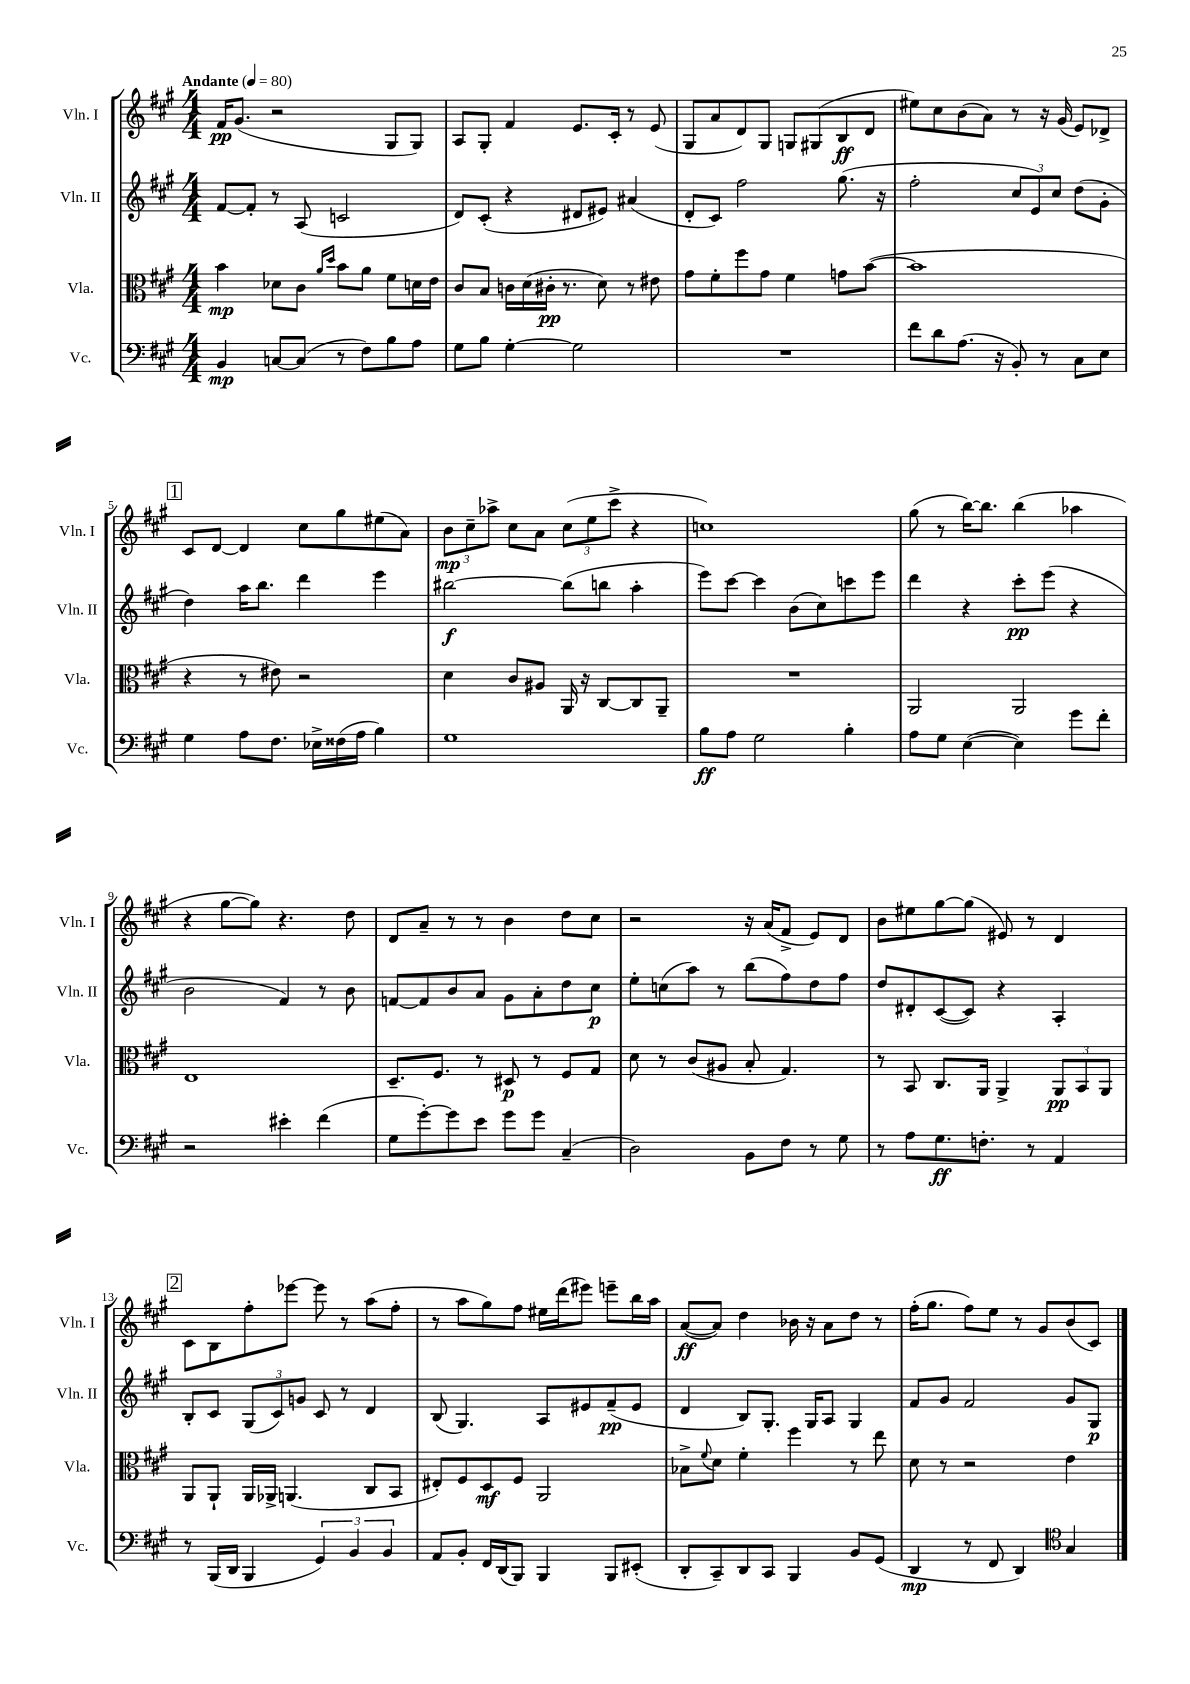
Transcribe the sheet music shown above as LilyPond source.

<<
\new StaffGroup <<
\new Staff = "s0" \with { instrumentName = "Vln. I" shortInstrumentName = "Vln. I" } {
    \clef treble \key a \major \numericTimeSignature \time 4/4 \tempo "Andante" 4 = 80
    fis'16\pp gis'8.( r2 gis8 gis8) |
    a8 gis8-. fis'4 e'8. cis'16-. r8 e'8( |
    gis8 a'8 d'8) gis8 g8 gis8( b8\ff d'8 |
    eis''8) cis''8 b'8( a'8) r8 r16 gis'16( e'8) des'8-> |
    \mark \markup { \box "1" } cis'8 d'8~ d'4 cis''8 gis''8 eis''8( a'8) |
    \tuplet 3/2 { b'8\mp cis''8-- aes''8-> } cis''8 a'8 \tuplet 3/2 { cis''8( e''8 cis'''8-> } r4 |
    c''1) |
    gis''8( r8 b''16~) b''8. b''4( aes''4 |
    r4 gis''8~ gis''8) r4. d''8 |
    d'8 a'8-- r8 r8 b'4 d''8 cis''8 |
    r2 r16 a'16( fis'8-> e'8) d'8 |
    b'8 eis''8 gis''8~ gis''8( eis'8) r8 d'4 |
    \mark \markup { \box "2" } cis'8 b8 fis''8-. ees'''8~ ees'''8 r8 a''8( fis''8-. |
    r8 a''8 gis''8) fis''8 eis''16 d'''16( eis'''8) e'''8-- b''16 a''16 |
    a'8~\ff( a'8) d''4 bes'16 r16 a'8 d''8 r8 |
    fis''16-.( gis''8. fis''8) e''8 r8 gis'8 b'8( cis'8) \bar "|." |
}
\new Staff = "s1" \with { instrumentName = "Vln. II" shortInstrumentName = "Vln. II" } {
    \clef treble \key a \major \numericTimeSignature \time 4/4
    fis'8~ fis'8-. r8 a8( c'2 |
    d'8) cis'8-.( r4 dis'8 eis'8) ais'4( |
    d'8-. cis'8) fis''2 gis''8.( r16 |
    fis''2-. \tuplet 3/2 { cis''8 e'8) cis''8 } d''8( gis'8-. |
    \mark \markup { \box "1" } d''4) a''16 b''8. d'''4 e'''4 |
    bis''2~\f bis''8( b''8 a''4-. |
    e'''8) cis'''8~ cis'''4 b'8( cis''8) c'''8 e'''8 |
    d'''4 r4 cis'''8-.\pp e'''8( r4 |
    b'2 fis'4) r8 b'8 |
    f'8~ f'8 b'8 a'8 gis'8 a'8-. d''8 cis''8\p |
    e''8-. c''8( a''8) r8 b''8( fis''8) d''8 fis''8 |
    d''8 dis'8-. cis'8~( cis'8) r4 a4-. |
    \mark \markup { \box "2" } b8-. cis'8 \tuplet 3/2 { gis8( cis'8) g'8 } cis'8 r8 d'4 |
    b8( gis4.) a8 eis'8 fis'8--\pp( eis'8 |
    d'4 b8) gis8.-. gis16 a8 gis4 |
    fis'8 gis'8 fis'2 gis'8 gis8\p \bar "|." |
}
\new Staff = "s2" \with { instrumentName = "Vla." shortInstrumentName = "Vla." } {
    \clef alto \key a \major \numericTimeSignature \time 4/4
    b'4\mp des'8 cis'8 \grace { a'16 d''16 } b'8 a'8 fis'8 d'16 e'16 |
    cis'8 b8 c'16 d'16( cis'16-.\pp r8. d'8) r8 eis'8 |
    gis'8 fis'8-. fis''8 gis'8 fis'4 g'8 b'8~( |
    b'1 |
    \mark \markup { \box "1" } r4 r8 eis'8) r2 |
    d'4 cis'8 ais8 a,16 r16 cis8~ cis8 a,8-- |
    R1 |
    a,2 a,2 |
    e1 |
    d8.-- fis8. r8 dis8\p r8 fis8 gis8 |
    d'8 r8 cis'8( ais8 b8-. gis4.) |
    r8 b,8 cis8. a,16 a,4-> \tuplet 3/2 { a,8\pp b,8 a,8 } |
    \mark \markup { \box "2" } a,8 a,8-! a,16 aes,16-> a,4.( cis8 b,8 |
    eis8-.) fis8 d8\mf fis8 a,2 |
    bes8-> \appoggiatura { fis'8 } d'8 fis'4-. fis''4 r8 e''8 |
    d'8 r8 r2 e'4 \bar "|." |
}
\new Staff = "s3" \with { instrumentName = "Vc." shortInstrumentName = "Vc." } {
    \clef bass \key a \major \numericTimeSignature \time 4/4
    b,4\mp c8~ c8( r8 fis8) b8 a8 |
    gis8 b8 gis4~-. gis2 |
    R1 |
    fis'8 d'8 a8.( r16 b,8-.) r8 cis8 e8 |
    \mark \markup { \box "1" } gis4 a8 fis8. ees16-> fisis16( a16 b4) |
    gis1 |
    b8\ff a8 gis2 b4-. |
    a8 gis8 e4~( e4) gis'8 fis'8-. |
    r2 eis'4-. fis'4( |
    gis8 gis'8~-.) gis'8 e'8 gis'8 gis'8 cis4--( |
    d2) b,8 fis8 r8 gis8 |
    r8 a8 gis8.\ff f8.-. r8 a,4 |
    \mark \markup { \box "2" } r8 b,,16( d,16 b,,4 \tuplet 3/2 { gis,4) b,4 b,4 } |
    a,8 b,8-. fis,16 d,16( b,,8) b,,4 b,,8 eis,8-.( |
    d,8-. cis,8--) d,8 cis,8 b,,4 b,8 gis,8( |
    d,4\mp r8 fis,8 d,4) \clef tenor gis4 \bar "|." |
}
>>
>>
